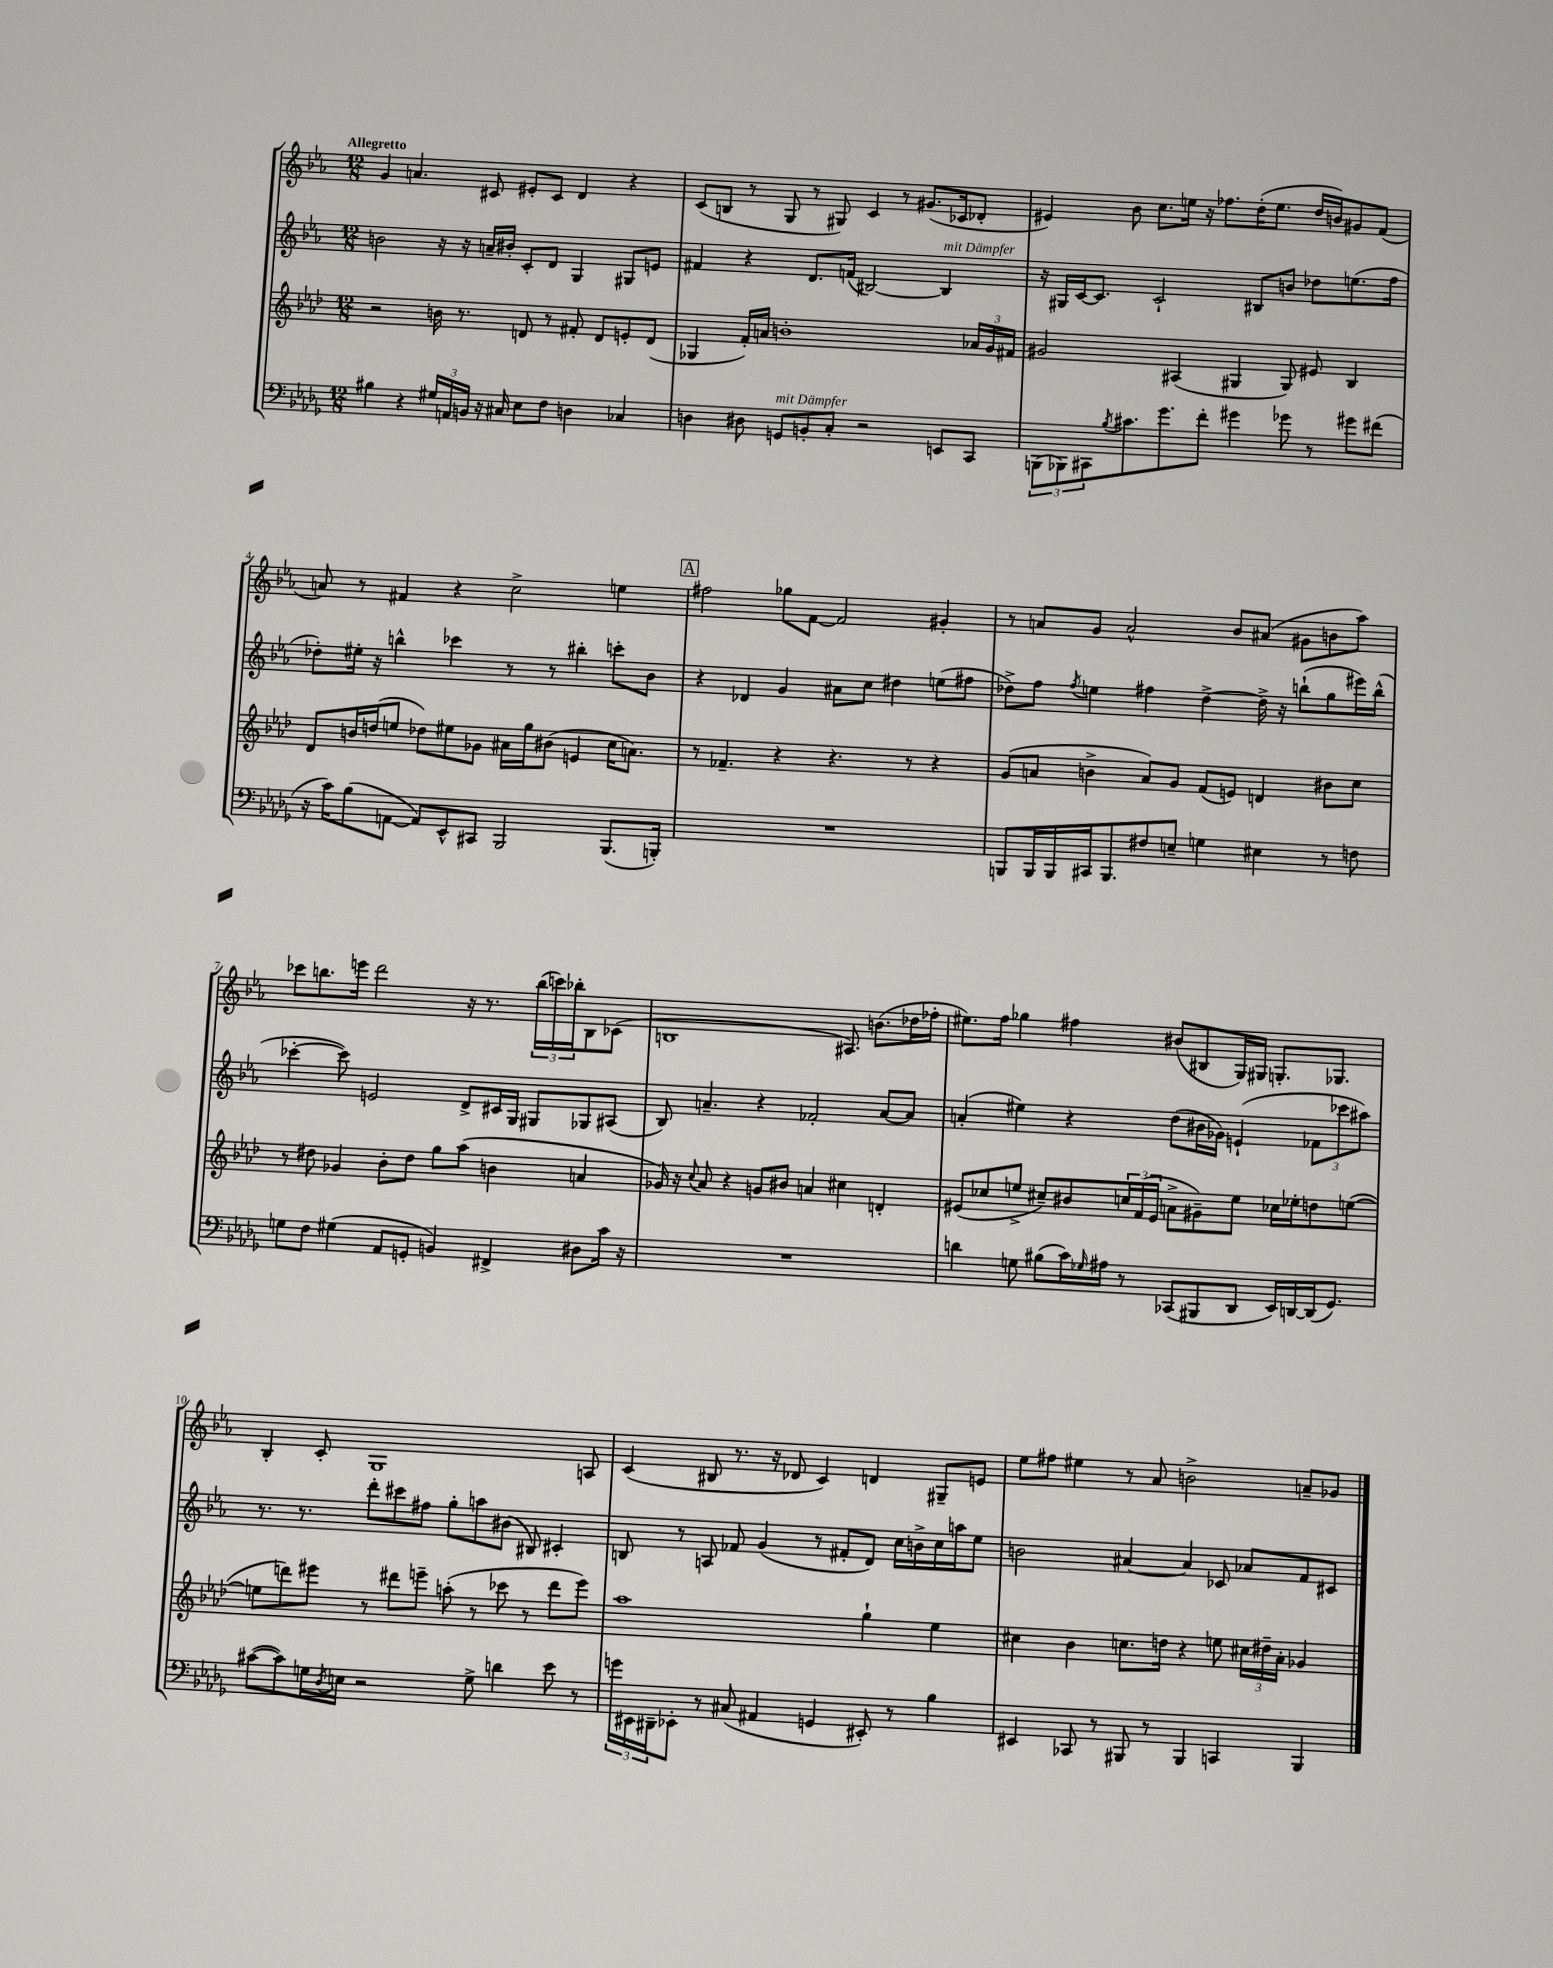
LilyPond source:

<<
\new StaffGroup <<
\new Staff = "s0" {
    \clef treble \key ees \major \numericTimeSignature \time 12/8 \tempo "Allegretto"
    g'4 a'4. cis'8 eis'8-. cis'8 d'4 r4 |
    c'8( b8 r8 g8 r8 gis8) c'4 r8 gis'8.( ces'16 des'8-. |
    eis'4) bes'8 c''8. e''16 r16 fes''8. d''16-.( e''8. d''16 b'16) gis'8 f'8( |
    a'8) r8 fis'4 r4 c''2-> e''4 |
    \mark \markup { \box "A" } fis''2 ges''8 f'8~ f'2 gis'4-. |
    r8 a'8 g'8 a'2-^ bes'8 ais'8( gis'8 b'8 aes''8) |
    ces'''8 b''8. e'''16 d'''2 r16 r8. \tuplet 3/2 { b''16( c'''16) bes''16-. } bes8 ces'8( |
    b1 ais8.) b'8.( des''16 fes''16-. |
    eis''8.) f''16 ges''4 fis''4 bis'8( bis8 g16) gis16 g8.-. ges8. |
    bes4-. c'8-. g1 a8 |
    c'4( bis8 r8. r16 des'8 c'4) d'4 gis8-- e'8 |
    ees''8 fis''8 eis''4 r8 aes'8 b'2-> a'8-- ges'8 \bar "|." |
}
\new Staff = "s1" {
    \clef treble \key ees \major \numericTimeSignature \time 12/8
    b'2 r16 r16 a'16-- bis'16-. c'8-. d'8 g4 gis8 e'8 |
    fis'4 r4 d'8. f'16( bis2~) bis4^\markup { \italic "mit Dämpfer" } |
    r16 gis16 c'16~ c'8. c'2-! bis8 b'8 des''8 e''8.( f''16 |
    des''8-.) eis''16-. r16 b''4-^ ces'''4 r8 r8 bis''4-. c'''8-. bes'8 |
    \mark \markup { \box "A" } r4 des'4 g'4 ais'8 c''8 dis''4 e''8( fis''8 |
    des''8->) f''8 \acciaccatura { f''8 } e''4 fis''4 des''4~-> des''16-> r16 b''8-!( g''8 eis'''16) b''16-^( |
    ces'''4~-. ces'''8) e'2 d'8-> cis'16 g16 gis8 ges8 ais8( |
    bes8) a'4.-- r4 fes'2-. a'8~ a'8 |
    a'4-.( eis''4) r4 d''8( bis'16 ges'16) e'4-!( \tuplet 3/2 { fes'8 ces'''8 ais''8) } |
    r8. r8. d'''8-. cis'''8 fis''8 g''8-. a''8 bis'8( bis8) cis'4-. |
    b8 r8 a8 fes'8 g'4( r8 fis'8-. d'8) c''16 b'16-> c''16 a''16 ees''8 |
    b'2 ais'4~ ais'4 ces'8 aes'8 f'8 cis'8 \bar "|." |
}
\new Staff = "s2" {
    \clef treble \key aes \major \numericTimeSignature \time 12/8
    r2 b'16 r8. d'8 r8 fis'8-. d'8 e'8-. d'8( |
    ges4 f'16-.) a'16 b'1-. \tuplet 3/2 { aes'16 g'16 fis'16 } |
    gis'2 ais4( gis4 gis8) eis'8 bes4 |
    des'8 b'16 d''16( e''8 des''8) eis''8 ges'8 ais'16 g''16 bis'8( e'4 c''16 a'8.) |
    \mark \markup { \box "A" } r8 fes'4.-- r4 r4. r8 r4 |
    g'8( a'8 b'4-> a'8) g'8 f'8( e'8) d'4 bis'8 c''8 |
    r8 dis''8 ges'4 bes'8-. dis''8 g''8 aes''8( b'4 a'4 |
    ges'16) r16 \appoggiatura { c''8 } aes'8 r4 g'8 bis'8 a'4 cis''4 d'4-. |
    eis'8( ces''8 e''8-> cis''8--) bis'8 \tuplet 3/2 { c''16 f'16( eis'16 } a'8-> gis'8--) e''8 ces''16 ees''16-. d''8 e''8~( |
    e''8 d'''8) eis'''8 r8 dis'''8 e'''8-- a''8-.( r8 ces'''8 r8 dis'''8 e'''8) |
    aes''1 g''4-! ees''4 |
    cis''4 bes'4 c''8. d''16 r4 e''8 \tuplet 3/2 { cis''16 dis''16-- aes'16-. } ges'4 \bar "|." |
}
\new Staff = "s3" {
    \clef bass \key des \major \numericTimeSignature \time 12/8
    bis4 r4 \tuplet 3/2 { gis16 a,16 b,16 } r16 cis16 ees8 f8 d4 ces4 |
    d4 dis8 g,8^\markup { \italic "mit Dämpfer" } b,8-. c8-. r2 e,8 c,8 |
    \tuplet 3/2 { b,,8( bes,,8) cis,8 } \acciaccatura { bes8 } cis'8. ges'8. f'8-. gis'4 ges'8 r8 gis'8 fis'8( |
    r16 c'16) bes8( a,8~ a,8) ees,8-^ cis,8 bes,,2 bes,,8.( b,,16-.) |
    \mark \markup { \box "A" } R1. |
    b,,8 b,,16 b,,16 cis,16 b,,8. fis8 e8-- g4 eis4 r8 f8 |
    g8 f8 gis4( aes,8 g,8-. b,4) fis,4-> dis8 c'16 r16 |
    R1. |
    d'4 g8 bis8( c'16) \grace { ges16 } ais16 r8 ces,8( bis,,8 des,8 ees,16) d,16~ d,16( ges,8.) |
    cis'8~( cis'8) g16 \acciaccatura { des8 } e16 r2 g8-> d'4 ees'8 r8 |
    \tuplet 3/2 { g'16 eis,16 dis,16-- } ees,8-. r8 cis8( ais,4 g,4 eis,8-.) r8 bes4 |
    eis,4 ces,8 r8 bis,,8 r8 bis,,4 c,4 bis,,4 \bar "|." |
}
>>
>>
